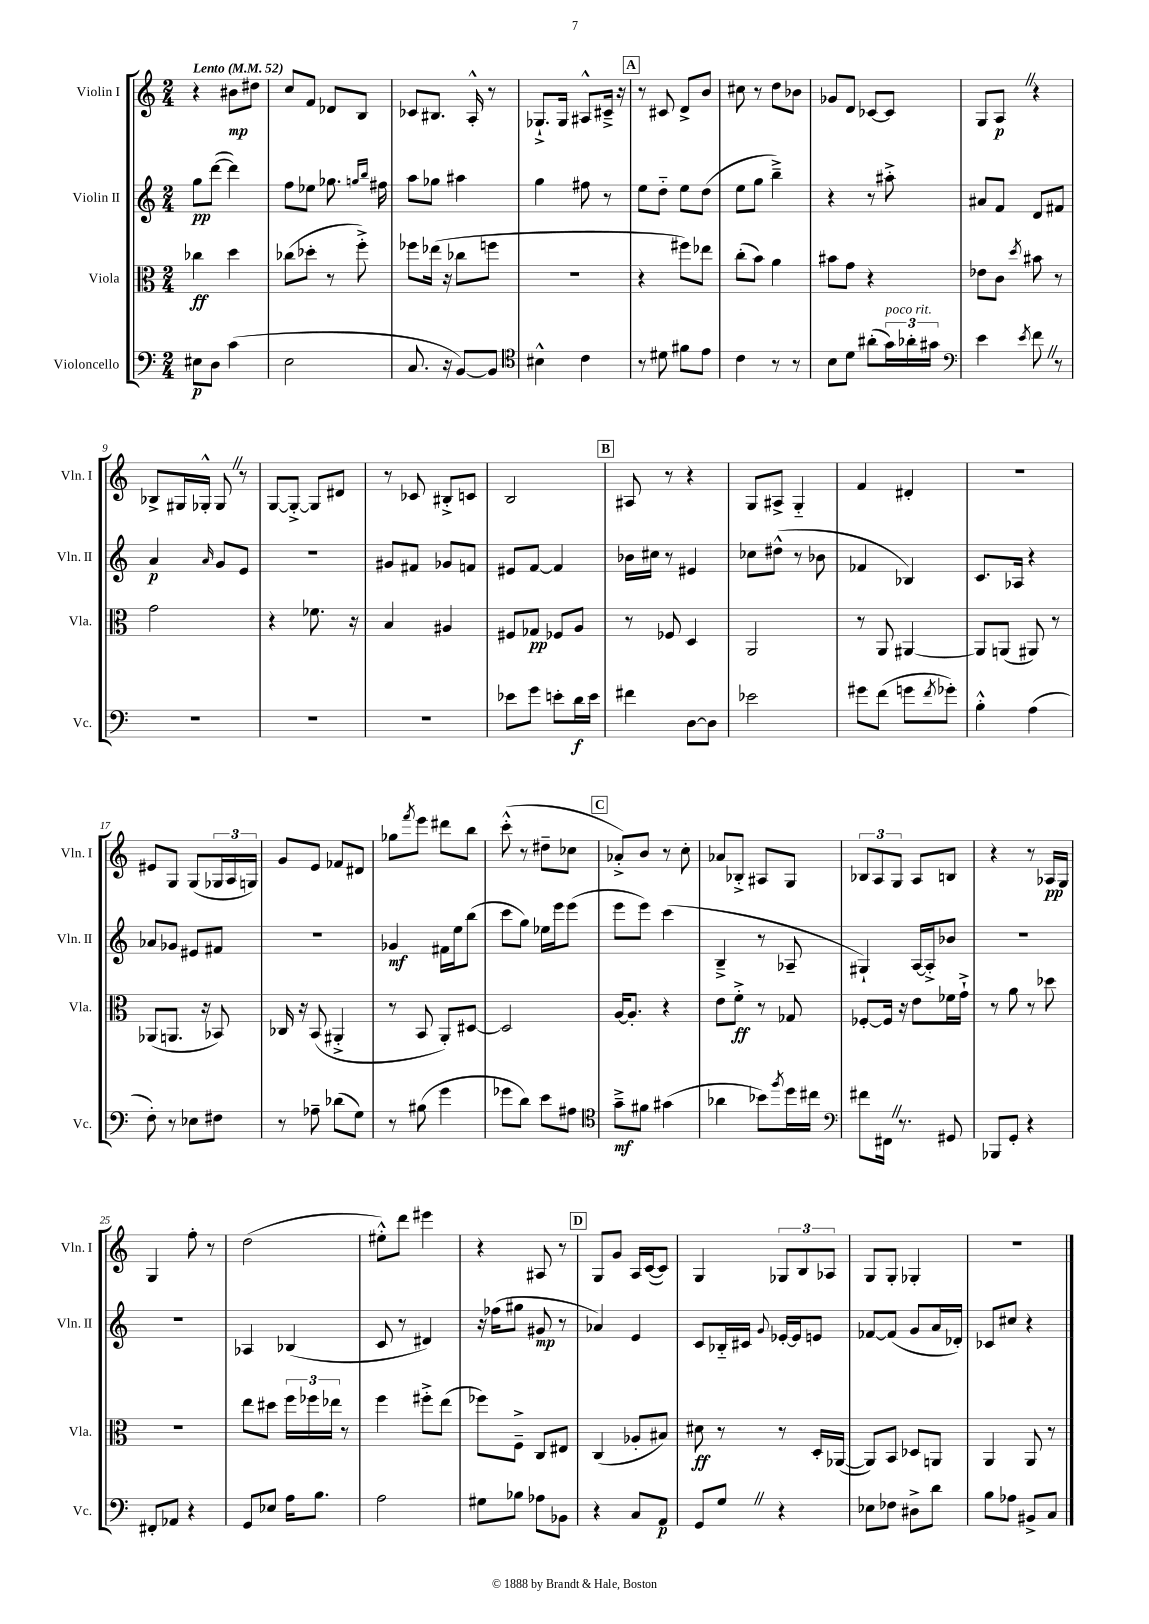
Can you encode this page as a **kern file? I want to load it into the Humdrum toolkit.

**kern	**kern	**kern	**kern
*staff4	*staff3	*staff2	*staff1
*clefF4	*clefC3	*clefG2	*clefG2
*k[]	*k[]	*k[]	*k[]
*M2/4	*M2/4	*M2/4	*M2/4
*MM52	*MM52	*MM52	*MM52
8E#	4cc-	8gg	4r
8D	.	([8ddd	.
(4c	4dd	4ddd])	8b#
.	.	.	8dd#
=	=	=	=
2E	(8cc-	8ff	8cc
.	8dd-'	8ee-	8f
.	8r	8.gg-	8d-
.	8ff'^)	.	8B
.	.	16qqgg	.
.	.	16qqbb	.
.	.	16ff#	.
=	=	=	=
8.C	8ff-	8aa	8c-
.	(16ee-	8gg-	8.B#
16r	16r	.	.
[8BB)	8cc-	4aa#	.
.	.	.	16A'^^
8BB]	8ff	.	8r
=	=	=	=
*clefC4	*	*	*
4B#^^	2r	4gg	8.G-`^
.	.	.	16G-
4c	.	8ff#	8A#^^
.	.	8r	16c#~^
.	.	.	16r
=	=	=	=
8r	4r	8ee	8r
8d#	.	8dd'~	8c#
8f#	8ff#)	8ee	8d^
8e	8ee-	(8dd	8b
=	=	=	=
4c	(8cc'	8ee	8cc#
.	8b)	8gg	8r
8r	4a	4bb~^)	8dd
8r	.	.	8b-
=	=	=	=
8B	8b#	4r	8g-
8d	8g	.	8d
(8a#'	4r	8r	[8c-
24g)	.	8aa#'^	8c-]
24a-'	.	.	.
24g#	.	.	.
=	=	=	=
*clefF4	*	*	*
4e	8e-	8a#	8G
.	8c	8f	8A
8qe	8qdd	.	.
8f	8b#	8d	4r
8r	8r	8f#	.
=	=	=	=
2r	2g	4a	8B-^
.	.	.	16G#
.	.	.	16G-'^^
.	.	16qqa	.
.	.	8g	8G-
.	.	8e	8r
=	=	=	=
2r	4r	2r	[8G
.	.	.	8G'^_
.	8.f-	.	8G]
.	.	.	8d#
.	16r	.	.
=	=	=	=
2r	4B	8g#	8r
.	.	8f#	8c-
.	4A#	8g-	8B#'^
.	.	8f	8c
=	=	=	=
8e-	8F#	8e#	2B
8g	8G-	[8f	.
8e'	8F-	4f]	.
16d	8A	.	.
16e	.	.	.
=	=	=	=
4f#	8r	16b-	8A#
.	.	16cc#	.
.	8F-	8r	8r
[8D	4D	4e#	4r
8D]	.	.	.
=	=	=	=
2e-	2AA	8cc-	8G
.	.	(8dd#^^	8A#^
.	.	8r	4G'~
.	.	8b-	.
=	=	=	=
8g#	8r	4f-	4f
(8f	8AA	.	.
8g	[4AA#	4B-)	4d#'
8qf	.	.	.
8g-')	.	.	.
=	=	=	=
4B'^^	8AA#]	8.c	2r
.	(8AA	.	.
.	.	16A-	.
(4A	8AA#)	4r	.
.	8r	.	.
=	=	=	=
8F')	(8AA-	8a-	8e#
8r	8.AA	8g-	8G
8E-	.	8e#	(8G
.	16r	.	.
8F#	8BB-)	8f#	24G-
.	.	.	24A
.	.	.	24G)
=	=	=	=
8r	16C-	2r	8g
.	16r	.	.
8A-~	(8BB	.	8e
(8d-	4AA#'^	.	8f-
8G)	.	.	8d#
=	=	=	=
8r	8r	4g-	8gg-
.	.	.	8qfff
(8B#	8BB	.	8eee
4g	8AA')	16f#	8ddd#
.	.	16ee	.
.	[8D#	(8bb	8bb
=	=	=	=
8g-	2D#]	8ccc	(8ccc'^^
8d)	.	8gg)	8r
8e	.	16ee-	8dd#~
.	.	16eee	.
8A#	.	(8eee	8cc-
=	=	=	=
*clefC4	*	*	*
8g~^	[16A	8eee	8a-'^)
.	8.A']	.	.
8f#	.	8eee)	8b
(4g#	4r	(4ccc	8r
.	.	.	8cc'
=	=	=	=
4a-	8e	4B~^	8a-
.	8f'^	.	8B-'^
8b-)	8r	8r	8A#
8qff	.	.	.
16dd	8G-	8A-~	8G
16cc#	.	.	.
=	=	=	=
*clefF4	*	*	*
8f#	[8F-'	4G#`)	12B-
.	.	.	12A
16FF#	16F-]	.	.
.	.	.	12G
8.r	16r	.	.
.	8e	[16A	8A
.	.	16A'^]	.
8GG#	16f-	8b-	8B
.	16g`^	.	.
=	=	=	=
8BBB-	8r	2r	4r
8GG'	8a	.	.
4r	8r	.	8r
.	8dd-	.	16A-
.	.	.	16G
=	=	=	=
8FF#'	2r	2r	4G
8AA-	.	.	.
4r	.	.	8ff'
.	.	.	8r
=	=	=	=
8GG	8ee	4A-	(2dd
8E-	8dd#	.	.
16A	24ff	(4B-	.
.	24ff-	.	.
8.B	.	.	.
.	24ee-	.	.
.	8r	.	.
=	=	=	=
2A	4ff	8c	8ee#'^^)
.	.	8r	8ddd
.	8ff#'^	4d#)	4eee#
.	(8ee	.	.
=	=	=	=
8G#	8ff-)	16r	4r
.	.	(16ff-	.
8B-	8F~^	8gg#	.
8A-	8C	8g#	8A#
8BB-	8E#	8r	8r
=	=	=	=
4r	(4C	4a-)	8G
.	.	.	8g
8C	8A-'	4e	16A
.	.	.	([16c
8AA	8B#)	.	8c])
=	=	=	=
8GG	8d#	8c	4G
8G	8r	16B-'~	.
.	.	16c#	.
.	.	8qqg	.
4r	8r	[16e-'	12G-
.	.	16e-]	.
.	.	.	12B
.	16D'	8e	.
.	.	.	12A-
.	([16AA-	.	.
=	=	=	=
8E-	8AA-])	[8f-	8G
8F-	8BB	(8f-]	8G'
8D#^	8D-	8g	4G-'
8d	8AA	16a	.
.	.	16d-')	.
=	=	=	=
8B	4AA	8c-	2r
8A-	.	8cc#	.
8BB#^	8AA	4r	.
8C	8r	.	.
==	==	==	==
*-	*-	*-	*-
